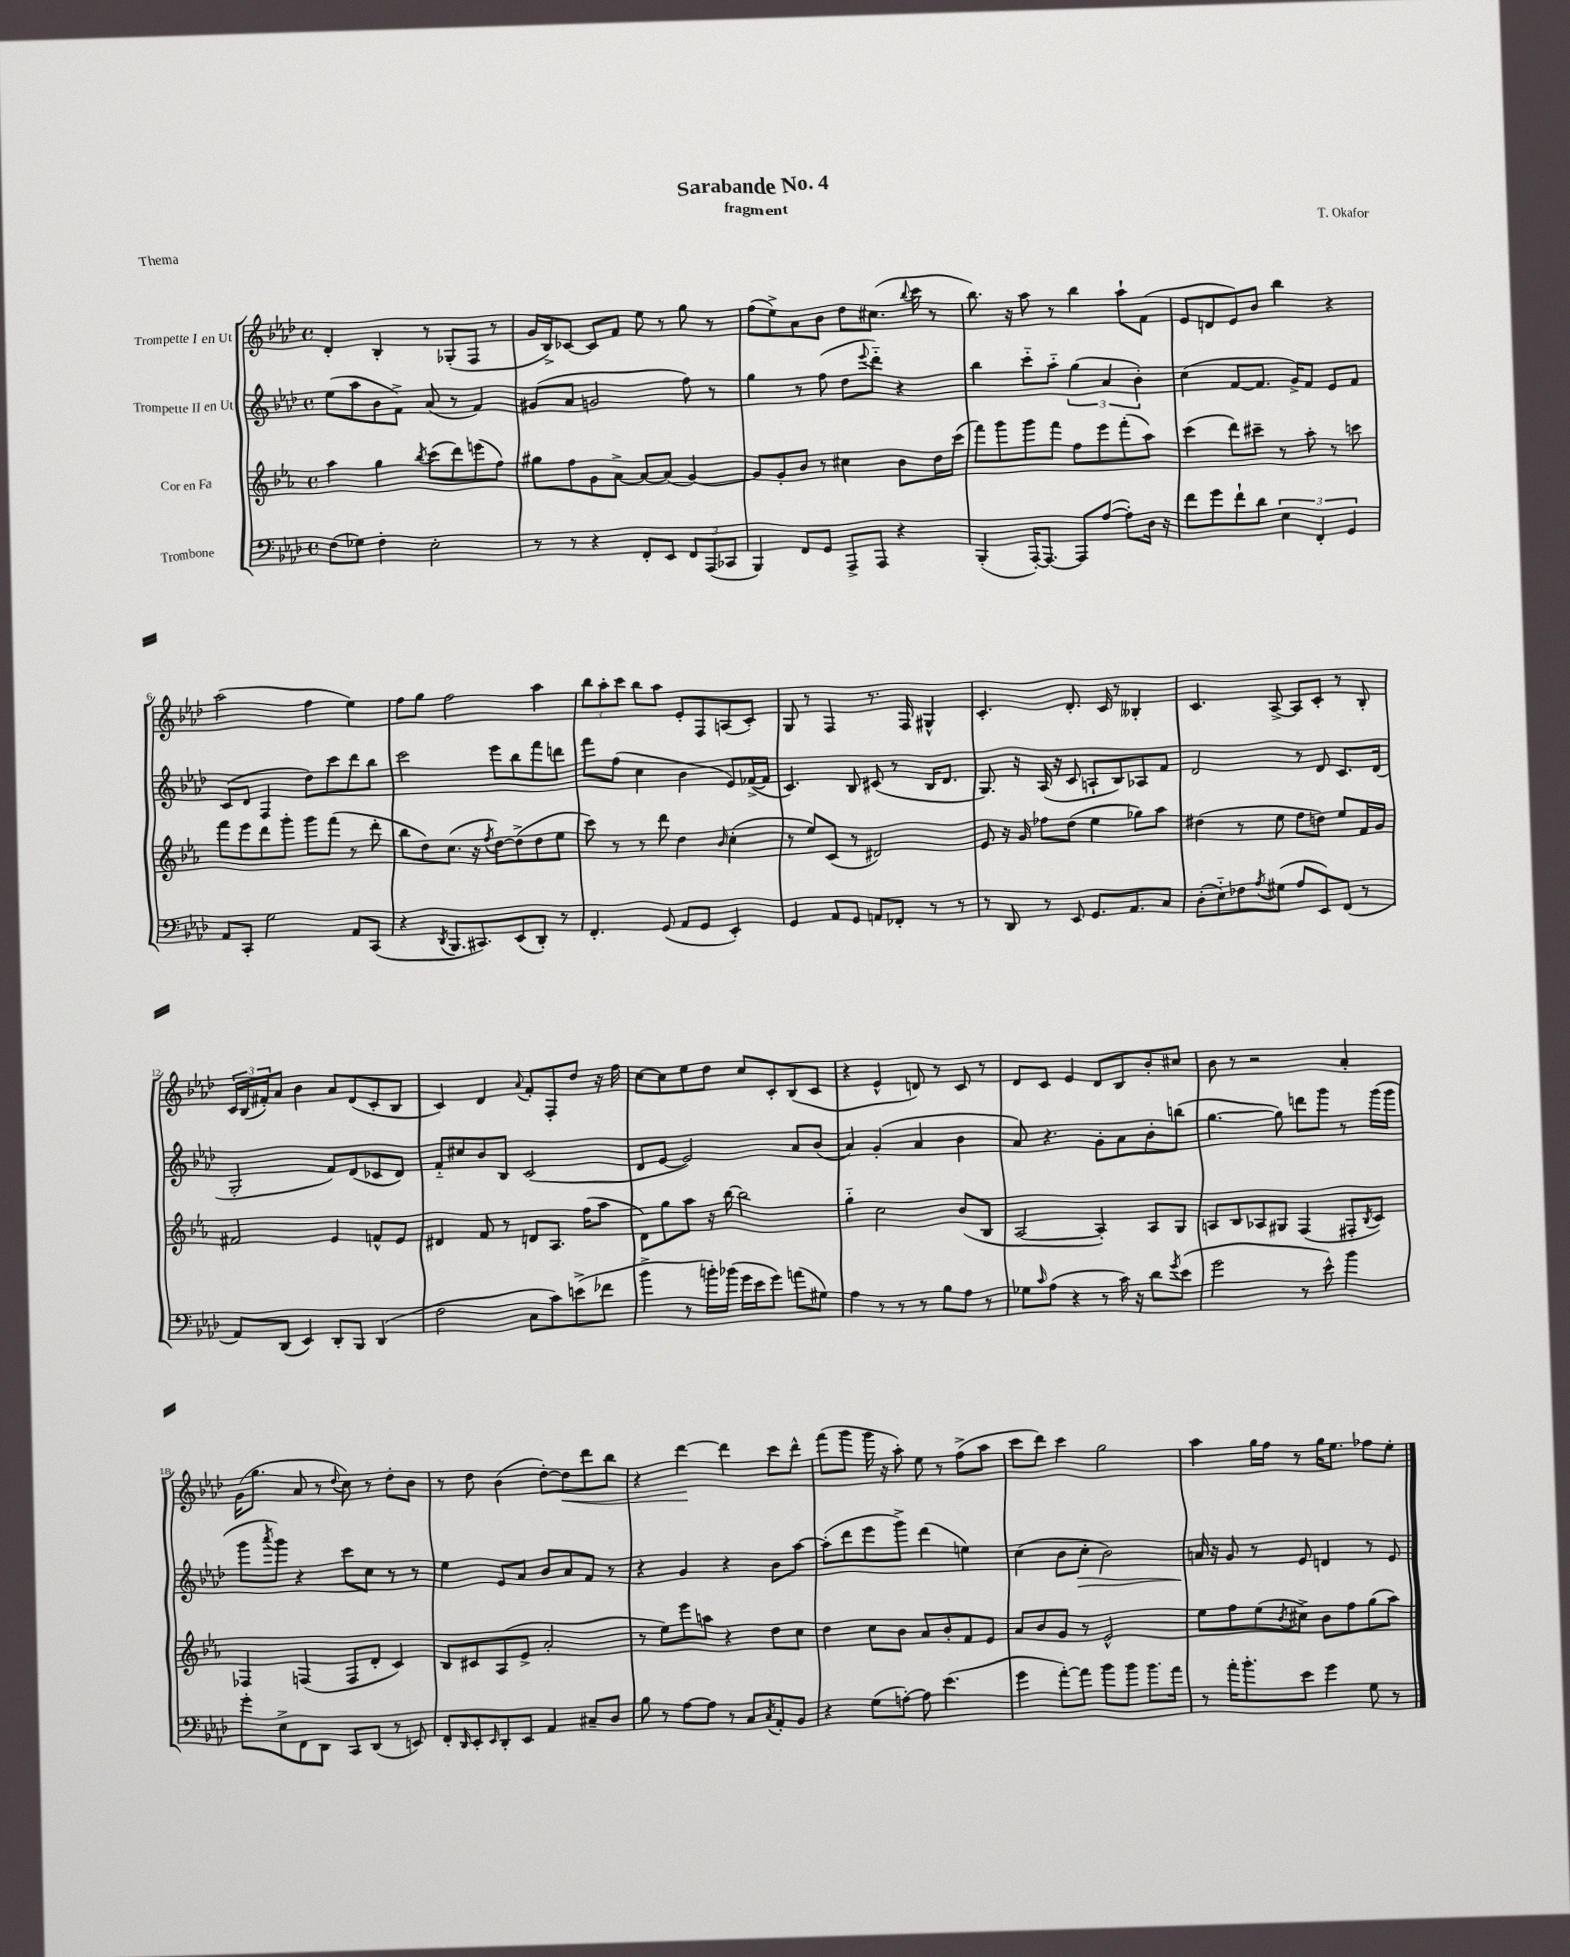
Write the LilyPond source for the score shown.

\header { title = "Sarabande No. 4" composer = "T. Okafor" subtitle = "fragment" piece = "Thema" }
<<
\new StaffGroup <<
\new Staff = "s0" \with { instrumentName = "Trompette I en Ut" } {
    \clef treble \key aes \major \defaultTimeSignature \time 4/4
    des'4-. bes4-. r8 ges8-.( f8 r8 |
    g'16 bes16->) ces'8~ ces'8 f'8 ees''8 r8 g''8 r8 |
    f''8( ees''8->) aes'8 bes'8 des''8 cis''8.( \appoggiatura { bes''8 } c'''16 r8 |
    bes''8.) r16 aes''8 r8 bes''4 aes''8-! f'8( |
    ees'8 d'8 ees'8) bes'8 bes''4 r4 |
    aes''2( f''4 ees''4) |
    f''8 g''8 f''2 aes''4 |
    \tuplet 3/2 { bes''8 aes''8-. c'''8 } bes''8 aes''8 ees'8-. f8 a8( c'8-.) |
    g8 r8 f4 r8. f16 gis4-^ |
    c'4.-. des'8.-. c'16 r8 beses4-. |
    c'4. aes8~-> aes8 c'8-. r8 bes8-. |
    \tuplet 3/2 { c'16 bes16( fis'16-.) } aes'8 bes'4 aes'8 des'8( c'8-. bes8 |
    c'4) des'4 \appoggiatura { aes'8 } f'8-. f8-. des''8 r16 f''16 |
    c''8~ c''8 ees''8 des''8 c''8 c'8-. bes8( c'8 |
    r4 ees'4-^ d'8) r8 c'8 r8 |
    des'8 c'8 ees'4 des'8 bes8 bes'8-. cis''8 |
    bes'8 r8 r2 aes'4-. |
    g'16( g''8. aes'8 r8 \appoggiatura { des''8 } c''8) r8 des''8-. bes'8 |
    r8 des''8 bes'4( des''8~-.) des''8\< des'''8 bes''8 |
    r4 des'''4~\! des'''4 c'''8 des'''8-^ |
    f'''8( g'''8 g'''16 r16 aes''8-.) ees''8 r8 f''8->( aes''8 |
    c'''8 des'''8) c'''4 g''2 |
    aes''4 g''16 f''16 r8 g''16 ees''8. fes''8 ees''8-. \bar "|." |
}
\new Staff = "s1" \with { instrumentName = "Trompette II en Ut" } {
    \clef treble \key aes \major \defaultTimeSignature \time 4/4
    ees''8( aes''8 bes'8 f'8->) aes'8( r8 f'4) |
    gis'8( aes'8 g'2 f''8) r8 |
    g''4 r8 f''8( des''8 \appoggiatura { ees'''8 } des'''8-_) r4 |
    bes''4 c'''8-_ aes''8-_ \tuplet 3/2 { g''4( aes'4 bes'4-.) } |
    c''4( f'8~ f'8. g'16->) f'8 ees'8 f'8 |
    c'8( des'8 f4 des''8) c'''8 des'''8 bes''8 |
    c'''2 ees'''8 bes''8 f'''8 d'''8 |
    f'''8 f''8( c''4 bes'4 ees'8) fes'16~->( fes'16 |
    c'4.) bes8 cis'8( r8 bes16 des'8. |
    g8.) r16 aes16( r16 c'8 a8-! bes8) aes8 f'8 |
    des'2 r8 des'8 c'8. des'16( |
    g2-. f'8) des'8( ces'8 des'8) |
    f'8-_ cis''8 bes'8 bes8 c'2( |
    des'8 ees'8~ ees'2) aes'8 bes'8( |
    aes'4) g'4-.( aes'4 bes'4 |
    aes'8) r4. g'8-. aes'8 bes'8-. b''8( |
    g''4.~ g''8) d'''8 g'''8 r8 g'''16( g'''16 |
    g'''8 \acciaccatura { aes'''8 } g'''8) r4 c'''8 c''8 r8 r8 |
    ees''4 ees'8 aes'8 bes'8 aes'8 f'8 r8 |
    r4 g'4 r4 bes'8 aes''8~ |
    aes''8-.( des'''8 ees'''8 g'''8->) des'''4( e''4) |
    c''4( bes'8 c''8-.\> bes'2) |
    a'16\! r16 g'8 r8 ees'8 d'4 r8 ees'8 \bar "|." |
}
\new Staff = "s2" \with { instrumentName = "Cor en Fa" } {
    \clef treble \key ees \major \defaultTimeSignature \time 4/4
    aes''4 g''4 \acciaccatura { bes''8 } c'''8( d'''8) e'''8( f''8) |
    gis''8 f''8 g'8 aes'8~-> aes'8~ aes'8( g'4~) |
    g'8 g'8-. bes'8 r8 cis''4 bes'8 d''16 c'''16( |
    f'''8) g'''8 g'''8 f'''8 f''8 ees'''8 f'''8-.( aes''8) |
    c'''4( d'''8) cis'''8-- r8 aes''8-. r8 c'''8 |
    f'''8 ees'''8 d'''8 g'''8-. g'''8 f'''8( r8 d'''8-. |
    bes''8 d''8) c''8.( r16 \acciaccatura { f''8 } d''8~) d''8->( d''8 ees''8 |
    c'''8) r8 r8 d'''8 d''4 \grace { bes'16 } c''4-.( |
    r8 ees''8) c'8( r8 dis'2) |
    ees'8 r16 g'16 fes''8 d''8( ees''4 ges''8) aes''8 |
    dis''4( r8 ees''8 f''8 d''8) ees''8 f'16 g'16 |
    fis'2 ees'4 f'8-^ ees'8 |
    dis'4 f'8 r8 d'8 aes8. f''16( aes''8 |
    d'8) g''8 aes''8 r16 bes''16~ bes''2 |
    g''4-_ c''2 bes'8( bes8 |
    aes2~ aes4-.) aes8 g8 |
    a8 bes8 aes8 gis8 f4( fis8-. \acciaccatura { bes8 } c'8) |
    fes4 f4( f8 d'8-. c'4) |
    bes8 cis'8 aes8( ees'8-> aes'2-. |
    r8 ees''8) ees'''8 a''8 r4 d''8 c''8 |
    d''4 c''8 bes'8 aes'8 bes'8-. f'8 ees'8 |
    aes'8 bes'8 g'8 r8 ees'2-^ |
    ees''8 f''8 ees''8( \acciaccatura { bes'8 } cis''8->) bes'8 f''8 g''8( aes''8) \bar "|." |
}
\new Staff = "s3" \with { instrumentName = "Trombone" } {
    \clef bass \key aes \major \defaultTimeSignature \time 4/4
    f8( ges8) f4-. ees2-. |
    r8 r8 r4 f,8-. ees,8 \tuplet 3/2 { f,8 aes,,8( ces,8 } |
    bes,,4) f,8 g,8 aes,,8-> aes,,8 r4 |
    bes,,4-.( aes,,16~-.) aes,,8.~ aes,,8 aes8~( aes8-.) des16 r16 |
    f'8 g'8 f'8-! des'8 \tuplet 3/2 { ees4 f,4-. g,4 } |
    aes,8 c,8-. g2 aes,8 c,8( |
    r4 \acciaccatura { des,8 } bes,,8. cis,8.) ees,8( des,8-.) r8 |
    f,4.-. g,8( aes,8 g,8 ees,4-.) |
    g,4 aes,8 g,8 a,8 fes,8-. r8 r8 |
    r8 des,8 r8 ees,8 g,8. aes,8. c8 |
    des8-.( ees8-_) fes8 \acciaccatura { aes8 } gis8( aes8 ees,8) f,8( r8 |
    aes,8) des,8( ees,4) des,8-. bes,,8 des,4( |
    f2 c8 c'8) e'8->( fes'8 |
    bes'4-> r8 b'16-.) bes'16( g'16 ees'16 g'8) a'8( gis8) |
    aes4 r8 r8 r8 bes8 aes8 r8 |
    ges8 \grace { c'16 } aes8( r4 r8 c'16) r16 des'8 \acciaccatura { g'8 } ees'8( |
    g'2 r8 ees'8-^) bes'4 |
    g'8-. ees8-> f,8 des,8 c,8 des,8( r8 e,8) |
    f,8-. \grace { des,16 } ees,8-. \grace { ees,16 } des,8-. ees,8 aes,4 cis8-- des8 |
    bes8 r8 aes8~ aes8 r8 c8 \acciaccatura { c8 } aes,8-. bes,8 |
    r4 g8( a8~-.) a8 ees'4.( |
    g'4 aes'8~-.) aes'8 bes'8 bes'8 bes'8. aes'16 |
    r8 aes'16-. bes'8.-. ees'8 g'4 g8 r8 \bar "|." |
}
>>
>>
